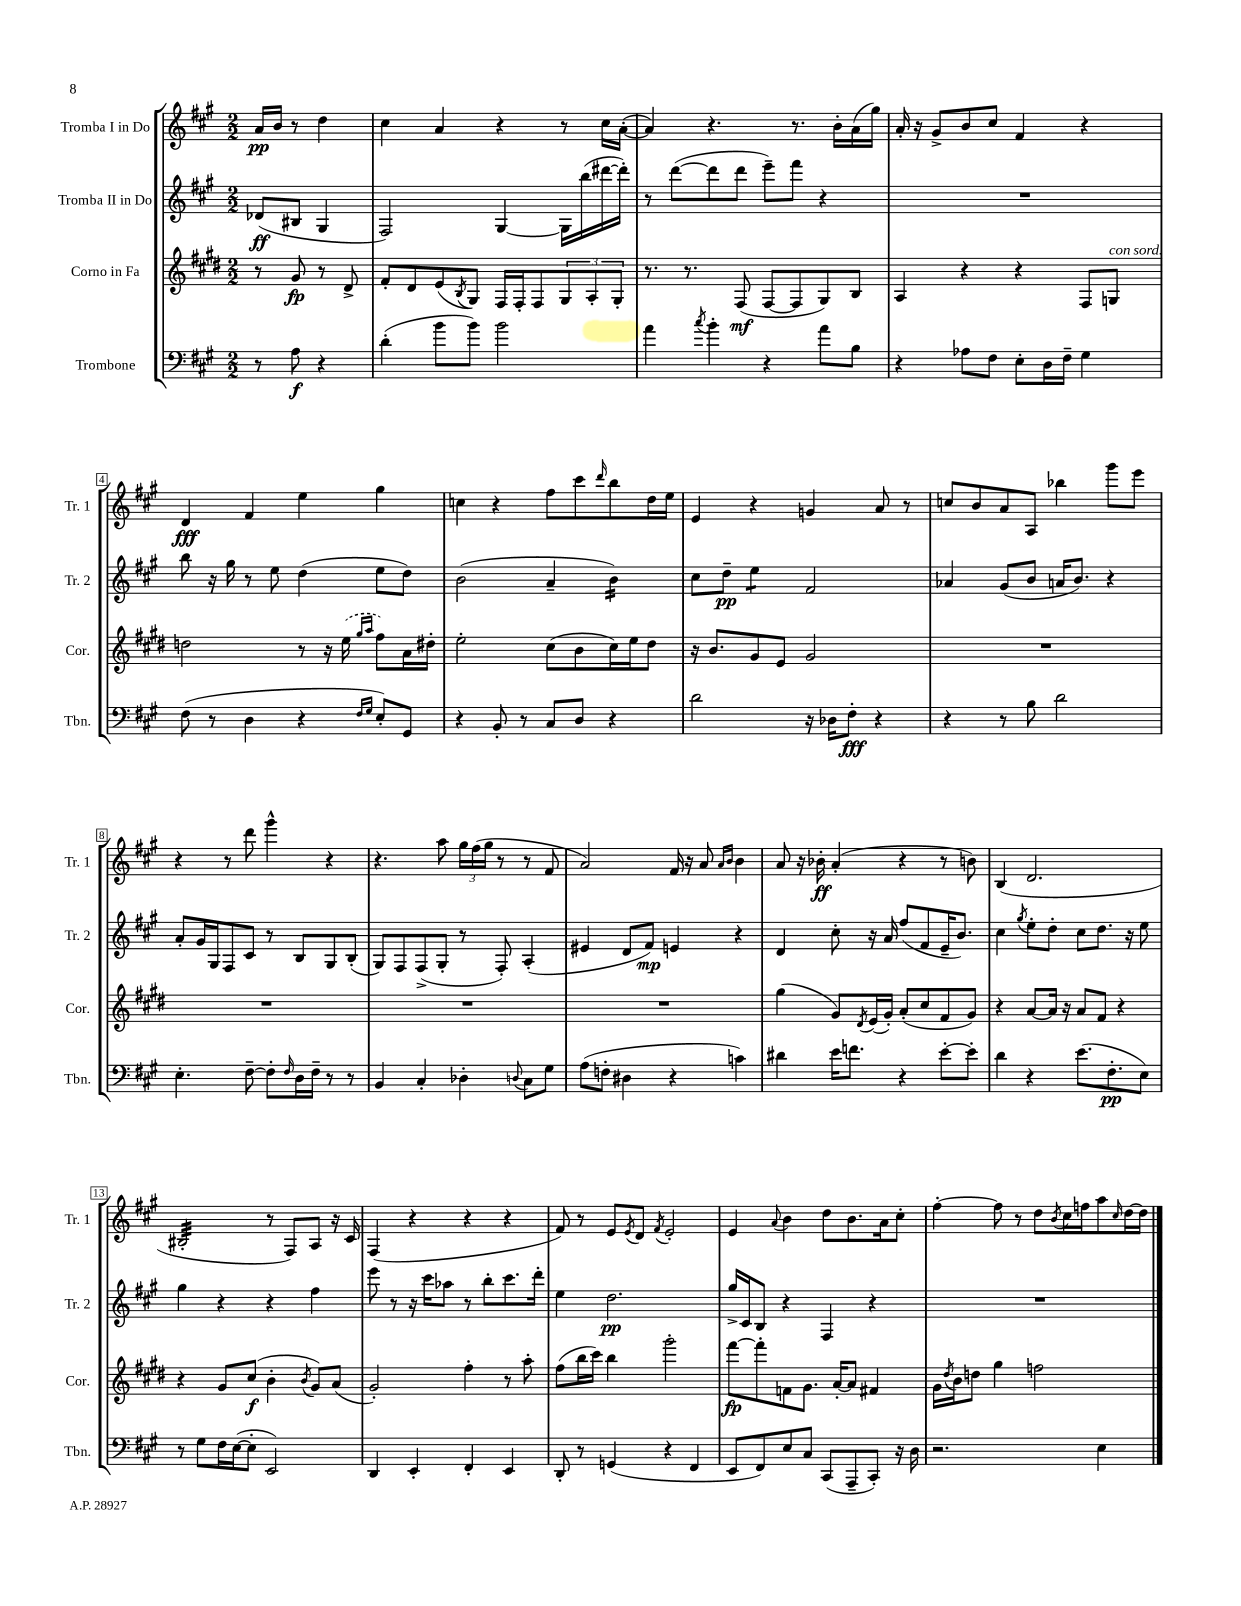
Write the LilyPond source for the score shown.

<<
\new StaffGroup <<
\new Staff = "s0" \with { instrumentName = "Tromba I in Do" shortInstrumentName = "Tr. 1" } {
    \clef treble \key a \major \numericTimeSignature \time 2/2 \partial 2
    a'16\pp b'16 r8 d''4 |
    cis''4 a'4 r4 r8 cis''16 a'16~-.( |
    a'4) r4. r8. b'16-. a'16( gis''16) |
    a'16-. r16 gis'8-> b'8 cis''8 fis'4 r4 |
    d'4\fff fis'4 e''4 gis''4 |
    c''4 r4 fis''8 cis'''8 \grace { d'''16 } b''8 d''16 e''16 |
    e'4 r4 g'4 a'8 r8 |
    c''8 b'8 a'8 a8 bes''4 gis'''8 e'''8 |
    r4 r8 d'''8 gis'''4-^ r4 |
    r4. a''8 \tuplet 3/2 { gis''16 fis''16( gis''16 } r8 r8 fis'8 |
    a'2) fis'16 r16 a'8 \grace { a'16 b'16 } b'4 |
    a'8 r16 bes'16-.\ff a'4-.( r4 r8 b'8) |
    b4( d'2. |
    bis2:32-. r8 fis8) a8 r16 cis'16 |
    fis4( r4 r4 r4 |
    fis'8) r8 e'8 \acciaccatura { e'8 } d'8 \acciaccatura { fis'8 } e'2-. |
    e'4 \appoggiatura { a'8 } b'4 d''8 b'8. a'16 cis''8-. |
    fis''4~-. fis''8 r8 d''8 \acciaccatura { b'8 } cis''16 f''16 a''8 \grace { cis''16 } d''16~ d''16 \bar "|." |
}
\new Staff = "s1" \with { instrumentName = "Tromba II in Do" shortInstrumentName = "Tr. 2" } {
    \clef treble \key a \major \numericTimeSignature \time 2/2 \partial 2
    des'8\ff( bis8 gis4 |
    fis2) gis4~ gis16 b''16( dis'''16~ dis'''16-.) |
    r8 d'''8~( d'''8 d'''8 e'''8--) fis'''8 r4 |
    R1 |
    b''8 r16 gis''16 r8 e''8 d''4( e''8 d''8) |
    b'2( a'4-- b'4:16) |
    cis''8 d''8--\pp e''4:8 fis'2 |
    aes'4 gis'8( b'8 a'16 b'8.) r4 |
    a'8-. gis'16 gis16 fis8 cis'8 r8 b8 gis8 b8-.( |
    gis8) fis8 fis8->( gis8-. r8 fis8-.) a4-.( |
    eis'4 d'8 fis'8\mp) e'4 r4 |
    d'4 cis''8-. r16 a'16 fis''8( fis'8 e'16-- b'8.) |
    cis''4 \acciaccatura { gis''8 } e''8-. d''8-. cis''8 d''8. r16 e''8 |
    gis''4 r4 r4 fis''4 |
    e'''8 r8 r16 cis'''16 aes''8 r8 b''8-. cis'''8. d'''16-. |
    e''4 d''2.\pp |
    gis''16-> cis'16 b8 r4 fis4 r4 |
    R1 \bar "|." |
}
\new Staff = "s2" \with { instrumentName = "Corno in Fa" shortInstrumentName = "Cor." } {
    \clef treble \key e \major \numericTimeSignature \time 2/2 \partial 2
    r8 gis'8\fp r8 dis'8-> |
    fis'8-. dis'8 e'8( \acciaccatura { b8 } gis8) fis16 fis16-. fis8 \tuplet 3/2 { gis8 a8-. gis8-. } |
    r8. r8. fis8\mf( fis8~ fis8 gis8) b8 |
    a4 r4 r4 fis8 g8^\markup { \italic "con sord." } |
    d''2 r8 r16 \once \slurDashed e''16( \grace { gis''16 a''16 } fis''8) a'16 dis''16-. |
    e''2-. cis''8( b'8 cis''16) e''16 dis''8 |
    r16 b'8. gis'8 e'8 gis'2 |
    R1 |
    R1 |
    R1 |
    R1 |
    gis''4( gis'8) \acciaccatura { dis'8 } e'16( gis'16-.) a'8-.( cis''8 fis'8 gis'8) |
    r4 a'8~ a'16 r16 a'8 fis'8 r4 |
    r4 gis'8 cis''8\f( b'4-. \acciaccatura { b'8 } gis'8) a'8( |
    gis'2-.) fis''4-. r8 a''8-. |
    fis''8( b''16 cis'''16) b''4 gis'''2-. |
    fis'''8~\fp fis'''8-. f'8 gis'8. a'16~-. a'8 fis'4 |
    gis'16 \acciaccatura { dis''8 } b'16 d''8 gis''4 f''2 \bar "|." |
}
\new Staff = "s3" \with { instrumentName = "Trombone" shortInstrumentName = "Tbn." } {
    \clef bass \key a \major \numericTimeSignature \time 2/2 \partial 2
    r8 a8\f r4 |
    d'4-.( b'8 b'8) b'2 |
    a'4 \acciaccatura { cis''8 } b'4-. r4 a'8 b8 |
    r4 aes8 fis8 e8-. d16 fis16-- gis4 |
    fis8( r8 d4 r4 \grace { fis16 gis16 } e8-.) gis,8 |
    r4 b,8-. r8 cis8 d8 r4 |
    d'2 r16 des16 fis8-.\fff r4 |
    r4 r8 b8 d'2 |
    e4.-. fis8~-- fis8-. \grace { fis16 } d16 fis16-- r8 r8 |
    b,4 cis4-. des4-. \appoggiatura { d8 } cis8 gis8 |
    a8( f8-. dis4 r4 c'4) |
    dis'4 e'16 f'8. r4 e'8~-. e'8-. |
    d'4 r4 e'8.( fis8.-.\pp e8) |
    r8 gis8 fis16 e16~( e8-. e,2) |
    d,4 e,4-. fis,4-. e,4 |
    d,8-. r8 g,4( r4 fis,4 |
    e,8 fis,8) e8 cis8 cis,8( a,,8-- cis,8-.) r16 d16 |
    r2. e4 \bar "|." |
}
>>
>>
\layout { \context { \Score \override BarNumber.stencil = #(make-stencil-boxer 0.1 0.3 ly:text-interface::print) } }
